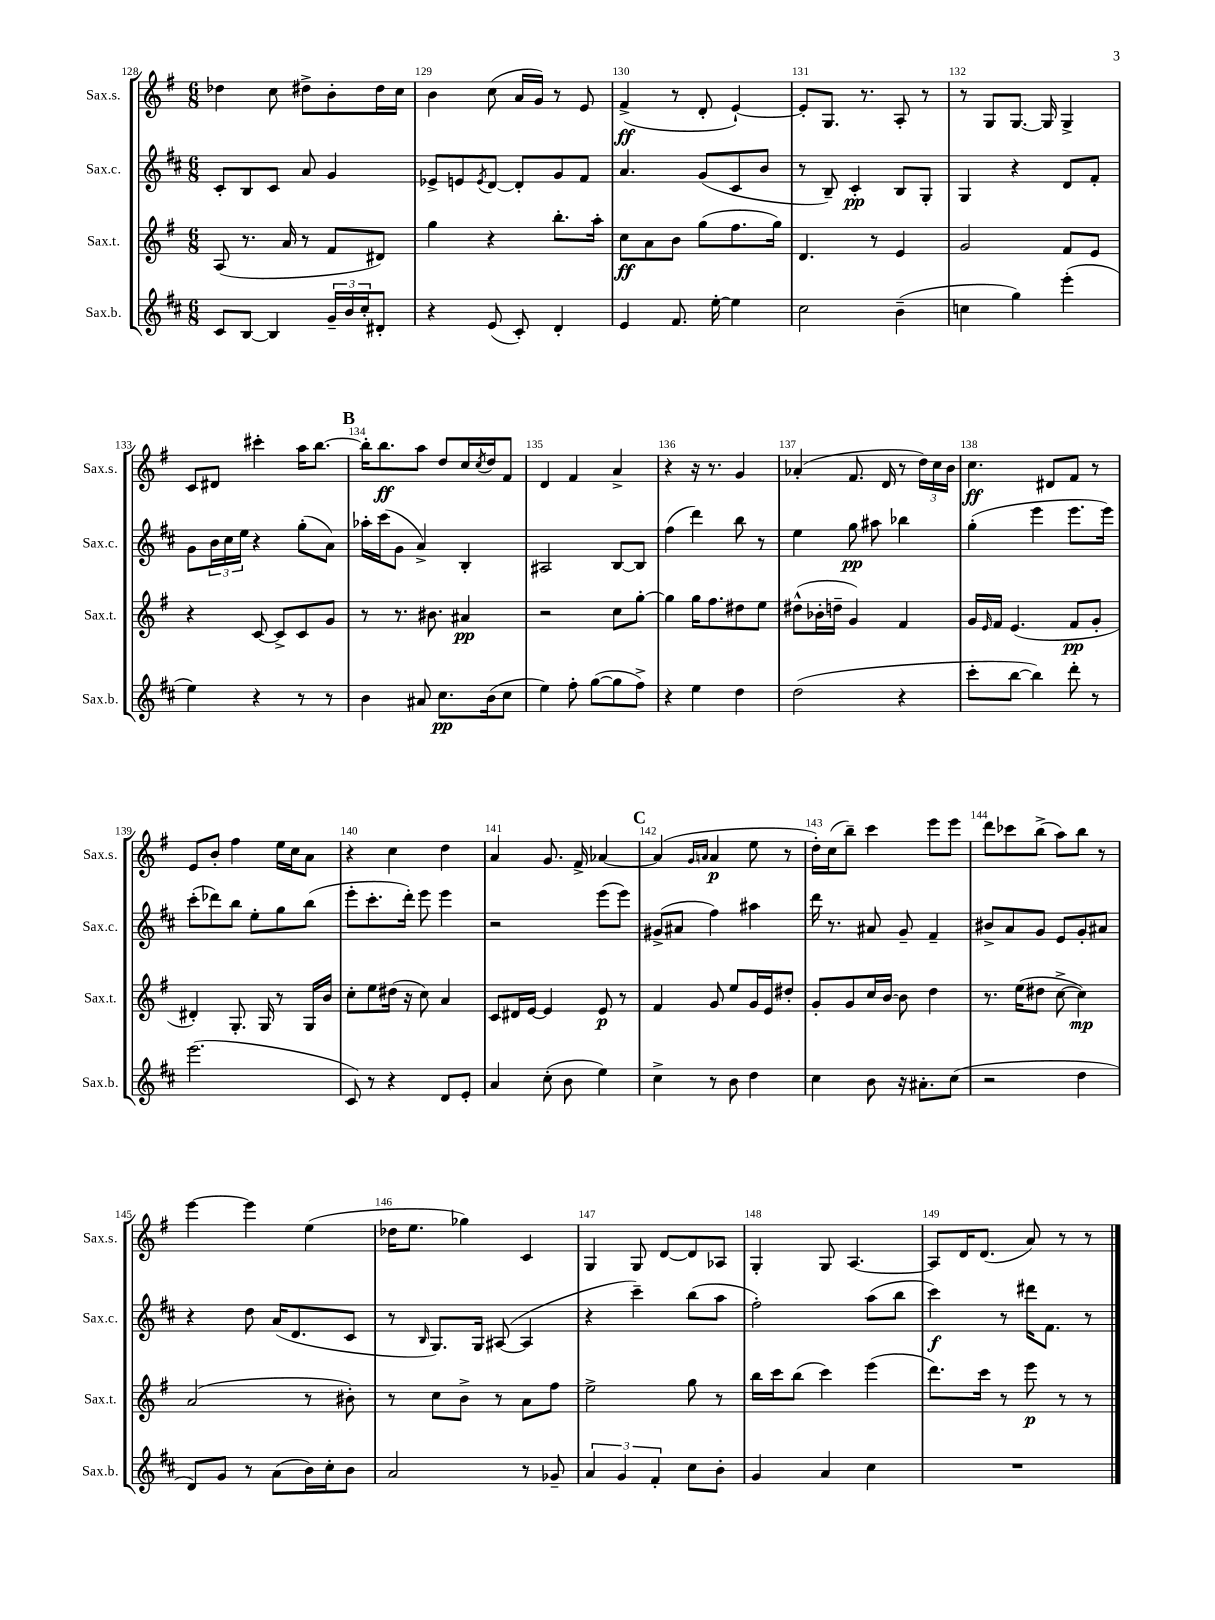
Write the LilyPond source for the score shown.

<<
\new StaffGroup <<
\new Staff = "s0" \with { instrumentName = "Sax.s." shortInstrumentName = "Sax.s." } {
    \clef treble \key g \major \numericTimeSignature \time 6/8
    des''4 c''8 dis''8-> b'8-. dis''16 c''16 |
    b'4 c''8( a'16 g'16) r8 e'8 |
    fis'4->\ff( r8 d'8-. e'4~-!) |
    e'8-. g8. r8. a8-. r8 |
    r8 g8 g8.~ g16 g4-> |
    c'8 dis'8 cis'''4-. a''16 b''8.~ |
    \mark \markup { \bold "B" } b''16-. b''8.\ff a''8 d''8 c''16 \acciaccatura { c''8 } d''16 fis'8 |
    d'4 fis'4 a'4-> |
    r4 r16 r8. g'4 |
    aes'4-.( fis'8. d'16 r8 \tuplet 3/2 { d''16) c''16 b'16 } |
    c''4.\ff dis'8 fis'8 r8 |
    e'8 b'8-. fis''4 e''16 c''16 a'8 |
    r4 c''4 d''4 |
    a'4 g'8. fis'16-> aes'4~ |
    \mark \markup { \bold "C" } aes'4( \grace { g'16 a'16 } a'4\p e''8 r8 |
    d''16-.) c''16( b''8--) c'''4 e'''8 e'''8 |
    d'''8 ces'''8 b''8->( a''8) b''8 r8 |
    e'''4~ e'''4 e''4( |
    des''16 e''8. ges''4) c'4 |
    g4 g8 d'8~ d'8 aes8 |
    g4-. g8 a4.~ |
    a8 d'16 d'8.( a'8) r8 r8 \bar "|." |
}
\new Staff = "s1" \with { instrumentName = "Sax.c." shortInstrumentName = "Sax.c." } {
    \clef treble \key d \major \numericTimeSignature \time 6/8
    cis'8-. b8 cis'8 a'8 g'4 |
    ees'8-> e'8 \acciaccatura { e'8 } d'8~ d'8-. g'8 fis'8 |
    a'4. g'8( cis'8 b'8 |
    r8 b8--) cis'4-.\pp b8 g8-. |
    g4 r4 d'8 fis'8-. |
    g'8 \tuplet 3/2 { b'16 cis''16 e''16 } r4 g''8-.( a'8) |
    \mark \markup { \bold "B" } aes''16-. cis'''16( g'8 a'4->) b4-. |
    ais2 b8~ b8 |
    fis''4( d'''4) b''8 r8 |
    e''4 g''8\pp ais''8 bes''4 |
    g''4-.( e'''4 e'''8. e'''16) |
    cis'''8-.( des'''8) b''8 e''8-. g''8 b''8( |
    e'''8-. cis'''8.-. d'''16-.) e'''8 e'''4 |
    r2 e'''8( e'''8) |
    \mark \markup { \bold "C" } gis'8->( ais'8 fis''4) ais''4 |
    d'''16 r8. ais'8 g'8-- fis'4-- |
    bis'8-> a'8 g'8 e'8 g'8-. ais'8 |
    r4 d''8 a'16( d'8. cis'8 |
    r8 \grace { b16 } g8.) g16 ais8~( ais4 |
    r4 cis'''4--) b''8( a''8 |
    fis''2-.) a''8( b''8 |
    cis'''4\f) r8 dis'''16 fis'8. r8 \bar "|." |
}
\new Staff = "s2" \with { instrumentName = "Sax.t." shortInstrumentName = "Sax.t." } {
    \clef treble \key g \major \numericTimeSignature \time 6/8
    a8( r8. a'16 r8 fis'8 dis'8) |
    g''4 r4 b''8.-. a''16-. |
    c''8\ff a'8 b'8 g''8( fis''8. g''16) |
    d'4. r8 e'4 |
    g'2 fis'8 e'8 |
    r4 c'8~ c'8-> c'8 g'8 |
    \mark \markup { \bold "B" } r8 r8. bis'8. ais'4\pp |
    r2 c''8 g''8~-. |
    g''4 g''16 fis''8. dis''8 e''8 |
    dis''8-^( bes'16-. d''16-- g'4) fis'4 |
    g'16 \grace { e'16 } fis'16 e'4.( fis'8\pp g'8-. |
    dis'4-.) g8.-. g16 r8 g16 b'16 |
    c''8-. e''8 dis''16( r16 c''8) a'4 |
    c'8 dis'16 e'16~ e'4 e'8\p r8 |
    \mark \markup { \bold "C" } fis'4 g'8 e''8 g'16 e'16 dis''8-. |
    g'8-. g'8 c''16 b'16~ b'8 d''4 |
    r8. e''16( dis''8 c''8~-> c''4\mp) |
    a'2( r8 bis'8-.) |
    r8 c''8 b'8-> r8 a'8 fis''8 |
    e''2-> g''8 r8 |
    b''16 c'''16 b''8( c'''4) e'''4( |
    d'''8.) c'''16 r8 e'''8\p r8 r8 \bar "|." |
}
\new Staff = "s3" \with { instrumentName = "Sax.b." shortInstrumentName = "Sax.b." } {
    \clef treble \key d \major \numericTimeSignature \time 6/8
    cis'8 b8~ b4 \tuplet 3/2 { g'16-- b'16 cis''16-. } dis'8-. |
    r4 e'8( cis'8-.) d'4-. |
    e'4 fis'8. e''16~-. e''4 |
    cis''2 b'4--( |
    c''4 g''4) e'''4-.( |
    e''4) r4 r8 r8 |
    \mark \markup { \bold "B" } b'4 ais'8 cis''8.\pp b'16( cis''8 |
    e''4) fis''8-. g''8~( g''8 fis''8->) |
    r4 e''4 d''4 |
    d''2( r4 |
    cis'''8-. b''8~ b''4) d'''8-. r8 |
    e'''2.( |
    cis'8) r8 r4 d'8 e'8-. |
    a'4 cis''8-.( b'8 e''4) |
    \mark \markup { \bold "C" } cis''4-> r8 b'8 d''4 |
    cis''4 b'8 r16 ais'8.-. cis''8( |
    r2 d''4 |
    d'8) g'8 r8 a'8( b'16) cis''16-. b'8 |
    a'2 r8 ges'8-- |
    \tuplet 3/2 { a'4 g'4 fis'4-. } cis''8 b'8-. |
    g'4 a'4 cis''4 |
    R2. \bar "|." |
}
>>
>>
\layout { \context { \Score currentBarNumber = #128 \override BarNumber.break-visibility = ##(#f #t #t) barNumberVisibility = #all-bar-numbers-visible } }
